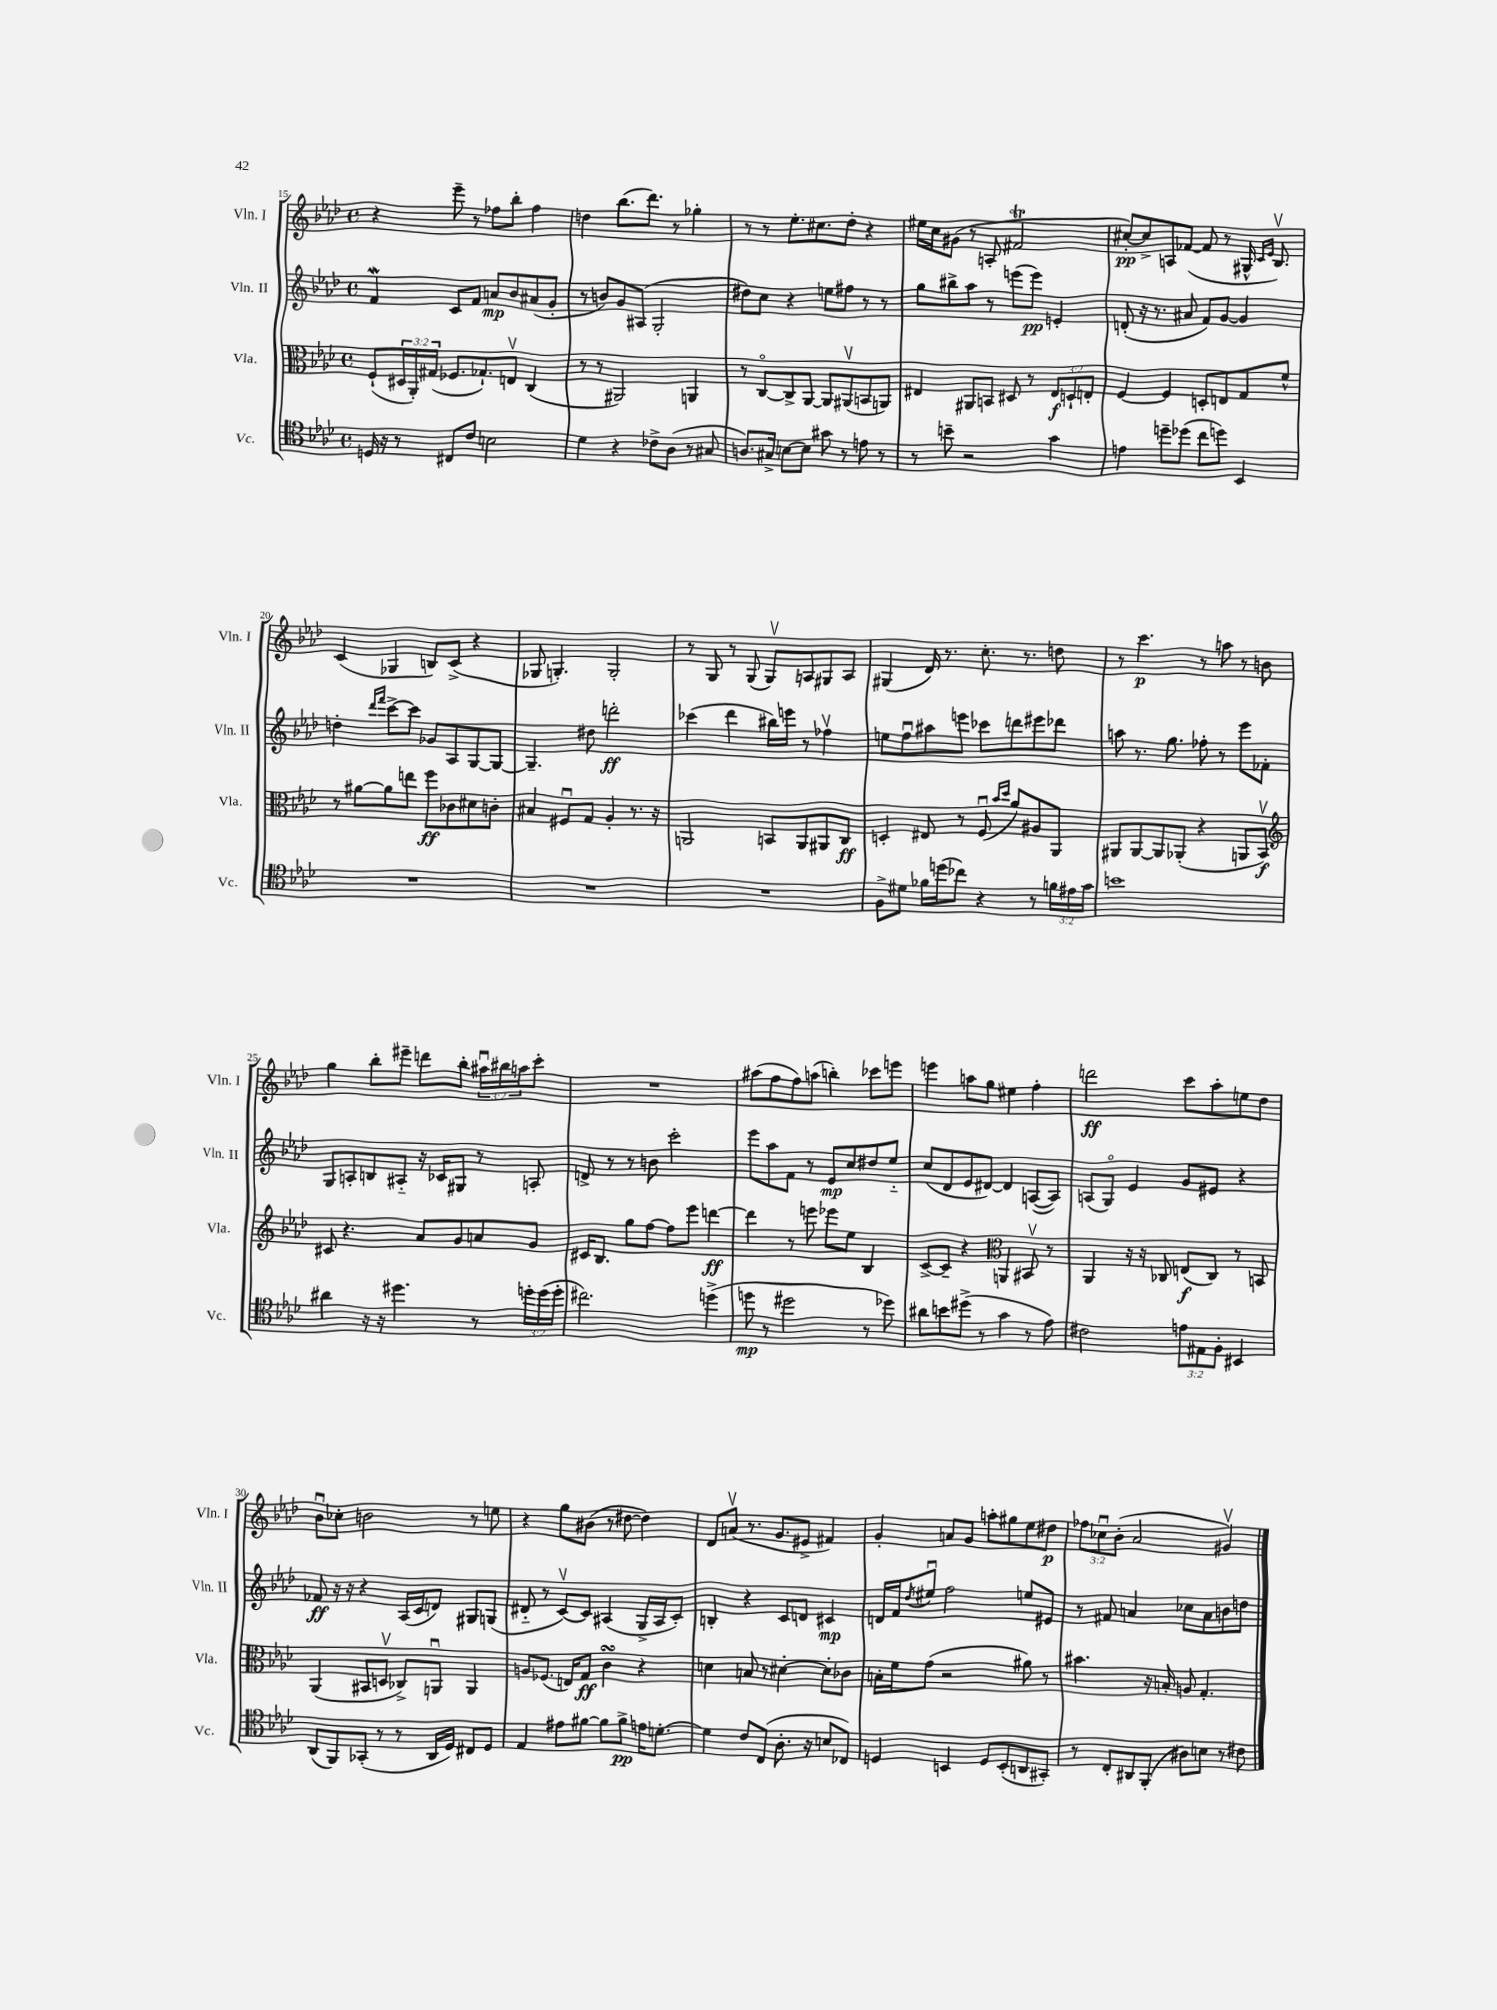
<<
\new StaffGroup <<
\new Staff = "s0" \with { instrumentName = "Vln. I" shortInstrumentName = "Vln. I" } {
    \clef treble \key aes \major \defaultTimeSignature \time 4/4 \override Staff.TupletNumber.text = #tuplet-number::calc-fraction-text
    r4 ees'''8-- r8 fes''8 bes''8-. fes''4 |
    d''4 bes''8.( des'''8.) r8 ges''4-. |
    r8 r8 ees''8.-. cis''8. des''8-. r4 |
    eis''16 c''16 gis'8( r8 a8-. fis'2\trill |
    cis''8~-.\pp) cis''8-> a8 fes'8~( fes'8 r8 gis16-^ \grace { c'16 ees'16 } bes8.\upbow) |
    c'4( ges4 b8) c'8->( r4 |
    ges8 g4.-.) g2-. |
    r8 g8 r8 g8( g8\upbow) a8 gis8 a8 |
    gis4( des'16) r8. c''8.-. r8. d''8 |
    r8 c'''4.\p r8 a''8 r8 b'8 |
    g''4 bes''8-. eis'''8-- d'''8 bes''8-. \tuplet 3/2 { ais''16\downbow bis''16 a''16 } c'''8-. |
    R1 |
    ais''8( f''8 f''8) a''8( b''4-.) ces'''8 e'''8 |
    e'''4 a''8 g''8 eis''4 f''4-. |
    d'''2\ff c'''8 aes''8-. e''8 des''8 |
    bes'8\downbow ces''8-. b'2 r8 e''8 |
    r4 g''8 bis'8( r8 dis''8~ dis''4) |
    des'8 a'8\upbow( r8. g'8. eis'8-> fis'4) |
    g'4-. a'8 g'8 a''8-. gis''8 ees''8 dis''8\p |
    \tuplet 3/2 { fes''8 ces''8\downbow bes'8-.( } aes'2 gis'4\upbow) \bar "|." |
}
\new Staff = "s1" \with { instrumentName = "Vln. II" shortInstrumentName = "Vln. II" } {
    \clef treble \key aes \major \defaultTimeSignature \time 4/4
    f'4\mordent c'8 f'8 a'8\mp bes'8 ais'8( g'8-. |
    r8 b'8) g'8 ais8( g2-. |
    dis''8) c''8 r4 e''8 fis''8 r8 r8 |
    g''8 bis''8-> aes''8 r8 e'''8( e'''8\pp) e'4-. |
    d'8-.( r16 r8. ais'8 f'8) g'8~ g'4 |
    d''4-. \grace { des'''16 f'''16 } c'''8~-> c'''8 ges'8 aes8 g8~ g8~ |
    g4.-- dis''8 d'''2-.\ff |
    ces'''4( des'''4 bis''16) e'''16 r8 fes''4\upbow |
    e''8 f''8\downbow ais''8 e'''8 ces'''8 d'''8 eis'''8 des'''8 |
    a''8 r8. g''8. fes''8-. r8 ees'''8 fes'8-. |
    g8 a8-. b8 ais8-_ r16 ces'16 gis8 r8 a8-. |
    d'8-> r8 r8 b'8 c'''2-. |
    ees'''8 aes''8 f'8 r8 ees'8\mp c''8 dis''8 ees''8-_ |
    c''8( des'8 ees'8 dis'8~) dis'4 a8~( a8) |
    a8( g8\flageolet) ees'4 g'8 eis'8 r4 |
    fes'8\ff r16 r16 r4 aes16( c'16 d'8) gis8 g8( |
    dis'8-_ r8 c'8~\upbow) c'8 ais4( g16-> ais16 c'8-.) |
    b4-. r4 c'8 d'8 cis'4\mp |
    d'16 f'16 \acciaccatura { des''8 } eis''8\downbow f''2 e''8 eis'8 |
    r8 fis'8 a'4 ces''8 a'8 b'8 d''8 \bar "|." |
}
\new Staff = "s2" \with { instrumentName = "Vla." shortInstrumentName = "Vla." } {
    \clef alto \key aes \major \defaultTimeSignature \time 4/4 \override Staff.TupletNumber.text = #tuplet-number::calc-fraction-text
    f8-!( \tuplet 3/2 { dis16 aes,16-.) gis16( } fes8. ges8.-!) e8\upbow c4( |
    r8 r8 ais,2) a,4 |
    r8 c8~\flageolet c8-> aes,8~ aes,8 ais,8\upbow( b,8 a,8) |
    eis4 ais,8 b,8 dis8 r8 \tuplet 3/2 { eis8\f d8-! e8-. } |
    f4~ f4 d8-. e8 g8 f'8-^ |
    r8 ais'8~ ais'8 e''8 f''8\ff ces'8 dis'8 c'8-. |
    bis4 fis8\downbow g8 aes4-. r8. r16 |
    a,2 b,8 a,8 ais,8 c8\ff |
    d4-. eis8 r8 f8\downbow( \grace { bes'16 des''16 } aes'8) ais8 aes,8 |
    ais,8 ais,8~ ais,8 aes,8-.( r4 a,8 bes,8\upbow\f) |
    \clef treble cis'8 r4. aes'8 g'8 a'8 g'8 |
    cis'16 bes8. g''8 f''8~ f''8 ees'''8 d'''4~\ff |
    d'''4 r8 e'''8 ees'''8 ees''8 bes4 |
    c'8~-> c'8-- r4 \clef alto a,4 bis,8\upbow r8 |
    aes,4 r16 r16 ces8 e8\f( ces8) r8 b,8 |
    aes,4( bis,8 d8\upbow ces8->) a,8\downbow a,4 |
    a8 fes8.( e16) g8\ff c'4\turn r4 |
    d'4 b8 r8 dis'4~-. dis'8-. ces'8 |
    b16-. f'16 g'8( r2 ais'8) r8 |
    bis'4. r16 b16-. a8 g4.-. \bar "|." |
}
\new Staff = "s3" \with { instrumentName = "Vc." shortInstrumentName = "Vc." } {
    \clef tenor \key aes \major \defaultTimeSignature \time 4/4 \override Staff.TupletNumber.text = #tuplet-number::calc-fraction-text
    d16 r16 r8 cis8 c'8 b2 |
    des'4 r4 ces'8-> aes8( r8 gis8 |
    a8.) gis16-> b8~ b8 gis'8 r8 e'8 r8 |
    r8 b'8-- r2 g'4 |
    e'4 d''8-- des''8( c''8 d''8) bes,4 |
    R1 |
    R1 |
    R1 |
    f8-> dis'8 fes'16 d''16( ces''8) r4 r8 \tuplet 3/2 { f'16 eis'16 g'16 } |
    b'1 |
    ais'4 r16 r16 dis''4. r8 \tuplet 3/2 { d''16-. d''16( d''16-. } |
    cis''2.) d''4->( |
    d''8\mp r8 dis''2 r8 des''8) |
    ais'8 b'8 dis''8->( r8 g'4 r8 ees'8) |
    cis'2 \tuplet 3/2 { e'8 eis8 f8-. } bis,4 |
    aes,8( f,8) ges,8-.( r8 r8 aes,16 des16) cis8 des8 |
    ees4 eis'8 fis'8~ fis'8 fis'8->\pp e'16 d'8.~-. |
    d'4 c'8 c8( aes8.-. r16 b8 ces8) |
    d4 b,4 d8 b,8-.( a,8 gis,8-.) |
    r8 c8-. ais,8 f,8-.( ais8) b8 r8 cis'8 \bar "|." |
}
>>
>>
\layout { \context { \Score currentBarNumber = #15 } }
